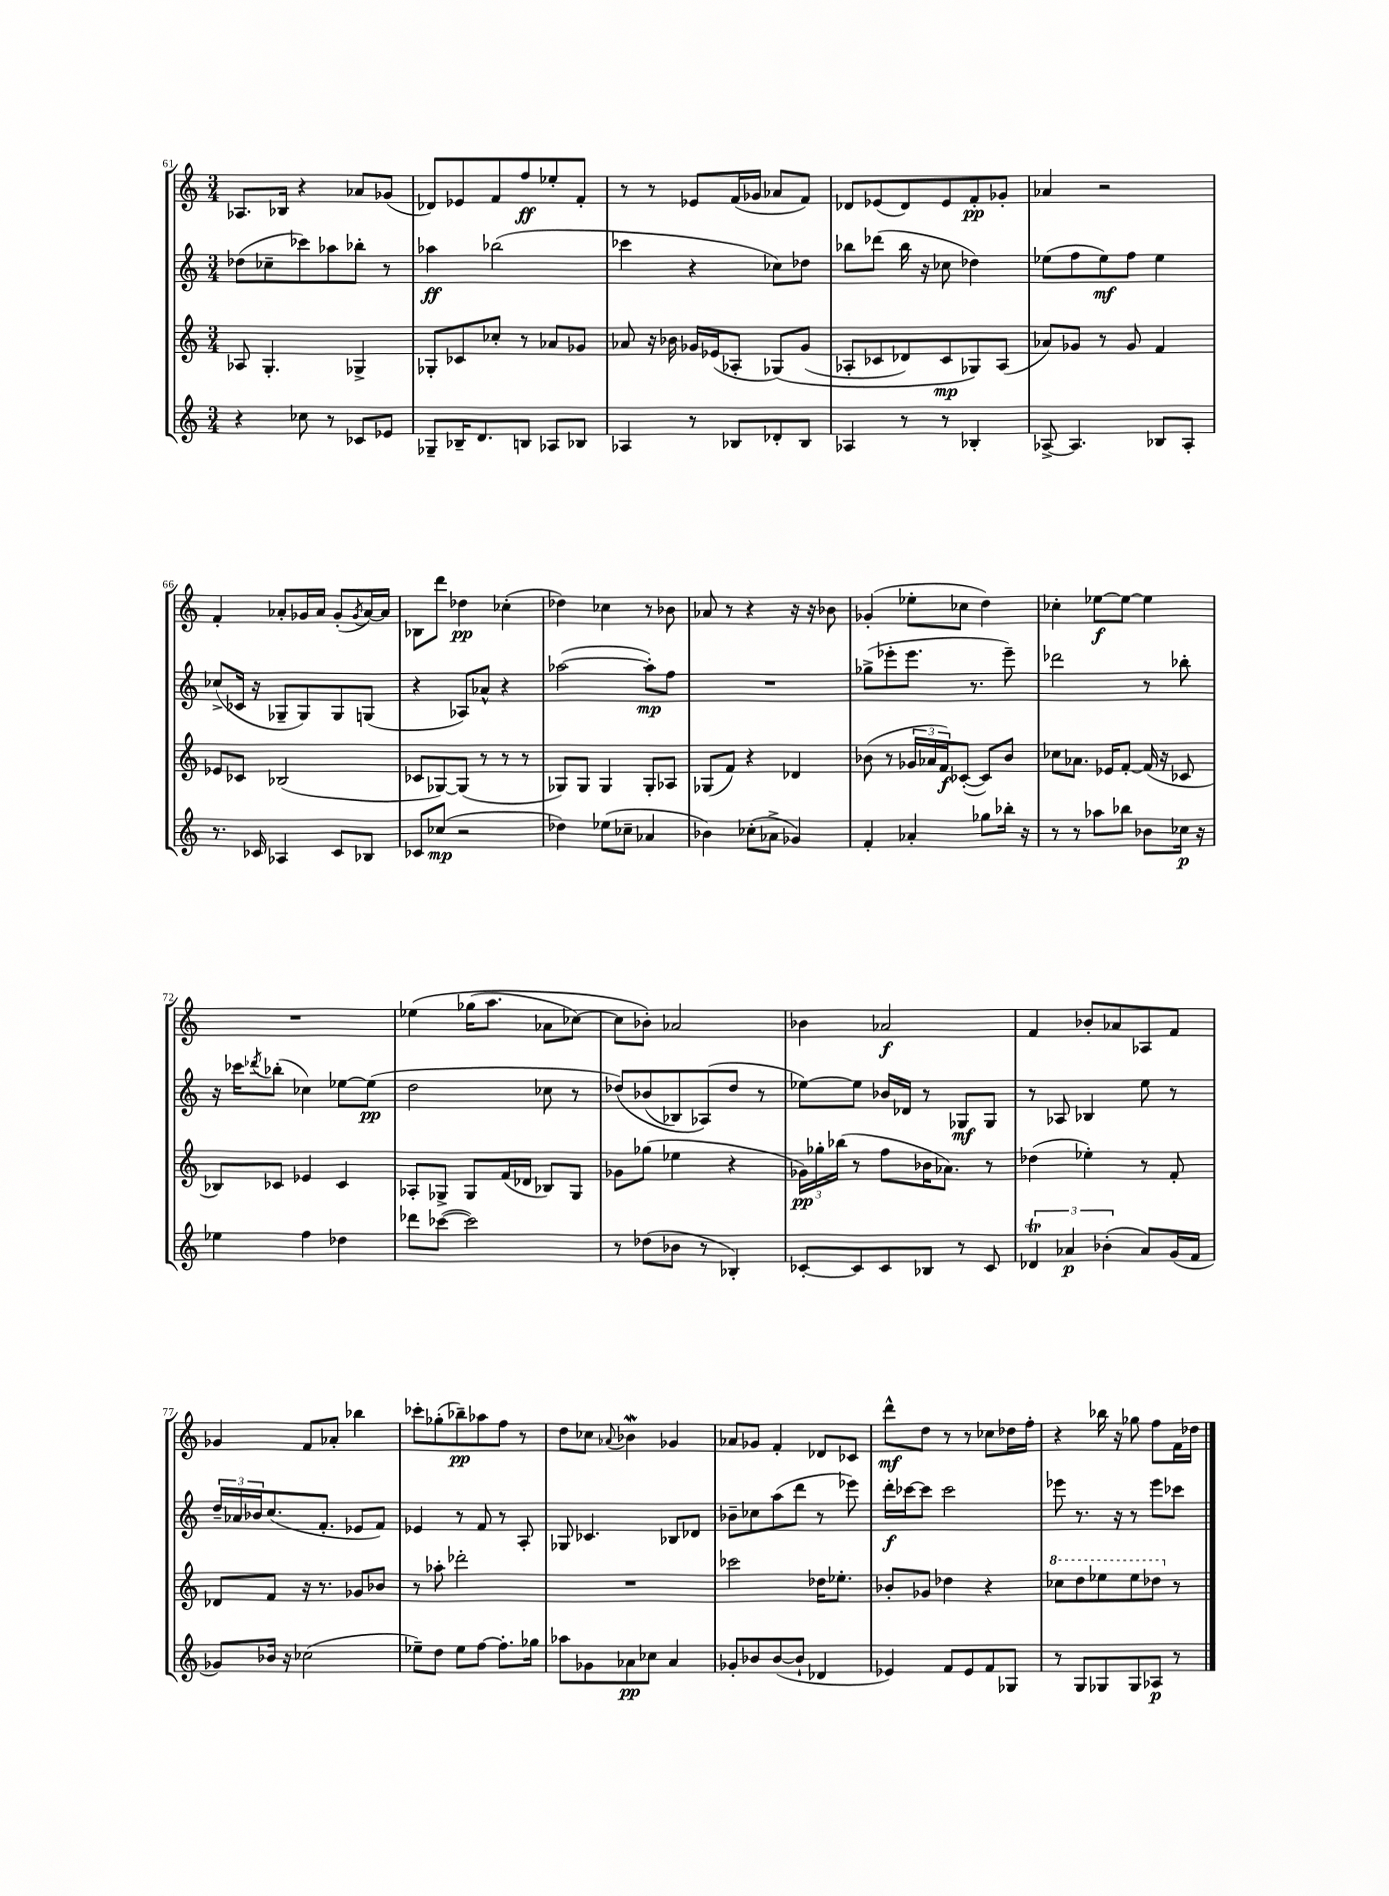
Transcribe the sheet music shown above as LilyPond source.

<<
\new StaffGroup <<
\new Staff = "s0" {
    \clef treble \key c \major \numericTimeSignature \time 3/4
    aes8. bes16 r4 aes'8 ges'8( |
    des'8) ees'8 f'8 f''8\ff ees''8-. f'8-. |
    r8 r8 ees'8 f'16( ges'16 aes'8 f'8) |
    des'8 ees'8( des'8) ees'8 f'8-.\pp ges'8-. |
    aes'4 r2 |
    f'4-. aes'8-. ges'16 aes'16 ges'8-.( \acciaccatura { ges'8 } aes'16~) aes'16 |
    bes8 d'''8 des''4\pp ces''4-.( |
    des''4) ces''4 r8 bes'8 |
    aes'8 r8 r4 r16 r16 bes'8 |
    ges'4-.( ees''8-. ces''8 d''4) |
    ces''4-. ees''8~\f ees''8~ ees''4 |
    R2. |
    ees''4\( ges''16( a''8. aes'8 ces''8~) |
    ces''8 bes'8-.\) aes'2 |
    bes'4 aes'2\f |
    f'4 bes'8-. aes'8 aes8 f'8 |
    ges'4 f'8 aes'8-. bes''4 |
    ces'''8-. ges''8-.( bes''8--\pp) aes''8 f''8 r8 |
    d''8 ces''8 \appoggiatura { aes'8 } bes'4\mordent ges'4 |
    aes'8 ges'8 f'4-. des'8 ces'8 |
    d'''8-^\mf d''8 r8 r8 ces''8 des''16 f''16-. |
    r4 bes''16 r16 ges''8 f''8 f'16 des''16 \bar "|." |
}
\new Staff = "s1" {
    \clef treble \key c \major \numericTimeSignature \time 3/4
    des''8( ces''8-- ces'''8) aes''8 bes''8-. r8 |
    aes''4\ff bes''2( |
    ces'''4 r4 ces''8) des''8 |
    bes''8 des'''8( bes''16 r16 ces''8 des''4) |
    ees''8( f''8 ees''8\mf) f''8 ees''4 |
    ces''8->( ces'16 r16 ges8-- ges8) ges8 g8( |
    r4 aes8) aes'8-^ r4 |
    aes''2~( aes''8-.\mp) f''8 |
    R2. |
    ges''8->( ees'''8-. ees'''8. r8. ees'''8--) |
    des'''2 r8 bes''8-. |
    r16 ces'''16 \acciaccatura { des'''8 } bes''8-.( ces''4) ees''8~ ees''8\pp( |
    d''2 ces''8 r8 |
    des''8)\( bes'8( bes8) aes8(\) des''8 r8 |
    ees''8~) ees''8 bes'16 des'16 r8 ges8\mf ges8 |
    r8 aes8 bes4 e''8 r8 |
    \tuplet 3/2 { d''16-- aes'16 bes'16 } c''8.( f'8.-. ees'8 f'8) |
    ees'4 r8 f'8 r8 a8-. |
    ges8 ces'4. bes8 des'8 |
    bes'8-- ces''8 a''8( d'''8 r8 ees'''8) |
    d'''16-.\f ces'''16~ ces'''8 ces'''2 |
    ees'''8 r8. r16 r8 ees'''8 ces'''8 \bar "|." |
}
\new Staff = "s2" {
    \clef treble \key c \major \numericTimeSignature \time 3/4
    aes8 g4.-. ges4-> |
    ges8-. ces'8 ces''8-. r8 aes'8 ges'8 |
    aes'8 r16 bes'16 ges'16 ees'16( aes8-. ges8)\( ges'8( |
    aes8-. ces'8 des'8) ces'8\mp ges8\) aes8( |
    aes'8) ges'8 r8 ges'8 f'4 |
    ees'8 ces'8 bes2( |
    ces'8 ges8~) ges8( r8 r8 r8 |
    ges8) ges8 ges4 ges8-. aes8 |
    ges8( f'8) r4 des'4 |
    bes'8( r8 \tuplet 3/2 { ges'16 aes'16 f'16\f) } ces'8~-.( ces'8) bes'8 |
    ces''8 aes'8. ees'16 f'8~-. f'16( r16 ces'8 |
    bes8) ces'8 ees'4 ces'4 |
    aes8-. ges8-> ges8 f'16( des'16 bes8) ges8 |
    ges'8 ges''8( ees''4 r4 |
    \tuplet 3/2 { ges'16\pp) ges''16-. bes''16( } r8 f''8 bes'16 aes'8.) r8 |
    des''4( ees''4-.) r8 f'8-. |
    des'8 f'8 r16 r8. ges'8 bes'8 |
    r8 aes''8-. des'''2-. |
    R2. |
    ces'''2 des''16 ees''8.-. |
    bes'8-. ges'8 des''4 r4 |
    \ottava #1 ces'''8 d'''8 ees'''8 ees'''8 des'''8 \ottava #0 r8 \bar "|." |
}
\new Staff = "s3" {
    \clef treble \key c \major \numericTimeSignature \time 3/4
    r4 ces''8 r8 ces'8 ees'8 |
    ges8-- bes16-- d'8. b8 aes8 bes8 |
    aes4 r8 bes8 des'8-. bes8 |
    aes4 r8 r8 bes4-. |
    aes8~-> aes4. bes8 aes8-. |
    r8. ces'16 aes4 ces'8 bes8 |
    ces'8 ces''8\mp( r2 |
    des''4) ees''8( ces''8-- aes'4 |
    bes'4) ces''8-.( aes'8-> ges'4) |
    f'4-. aes'4-. ges''8 bes''16-. r16 |
    r8 r8 aes''8 bes''8 bes'8 ces''16\p r16 |
    ees''4 f''4 des''4 |
    des'''8 ces'''8~( ces'''2) |
    r8 des''8( bes'8 r8 bes4-.) |
    ces'8~-. ces'8 ces'8 bes8 r8 ces'8 |
    \tuplet 3/2 { des'4\trill aes'4\p bes'4-.( } aes'8) g'16( f'16 |
    ges'8) bes'16 r16 ces''2( |
    ees''8--) d''8 ees''8 f''8~ f''8.-. ges''16 |
    aes''8 ges'8 aes'8\pp ces''8 aes'4 |
    ges'8-. bes'8 bes'8~( bes'8-! des'4 |
    ees'4) f'8 ees'8 f'8 ges8 |
    r8 g8 ges8 ges8 aes8\p r8 \bar "|." |
}
>>
>>
\layout { \context { \Score currentBarNumber = #61 } }
